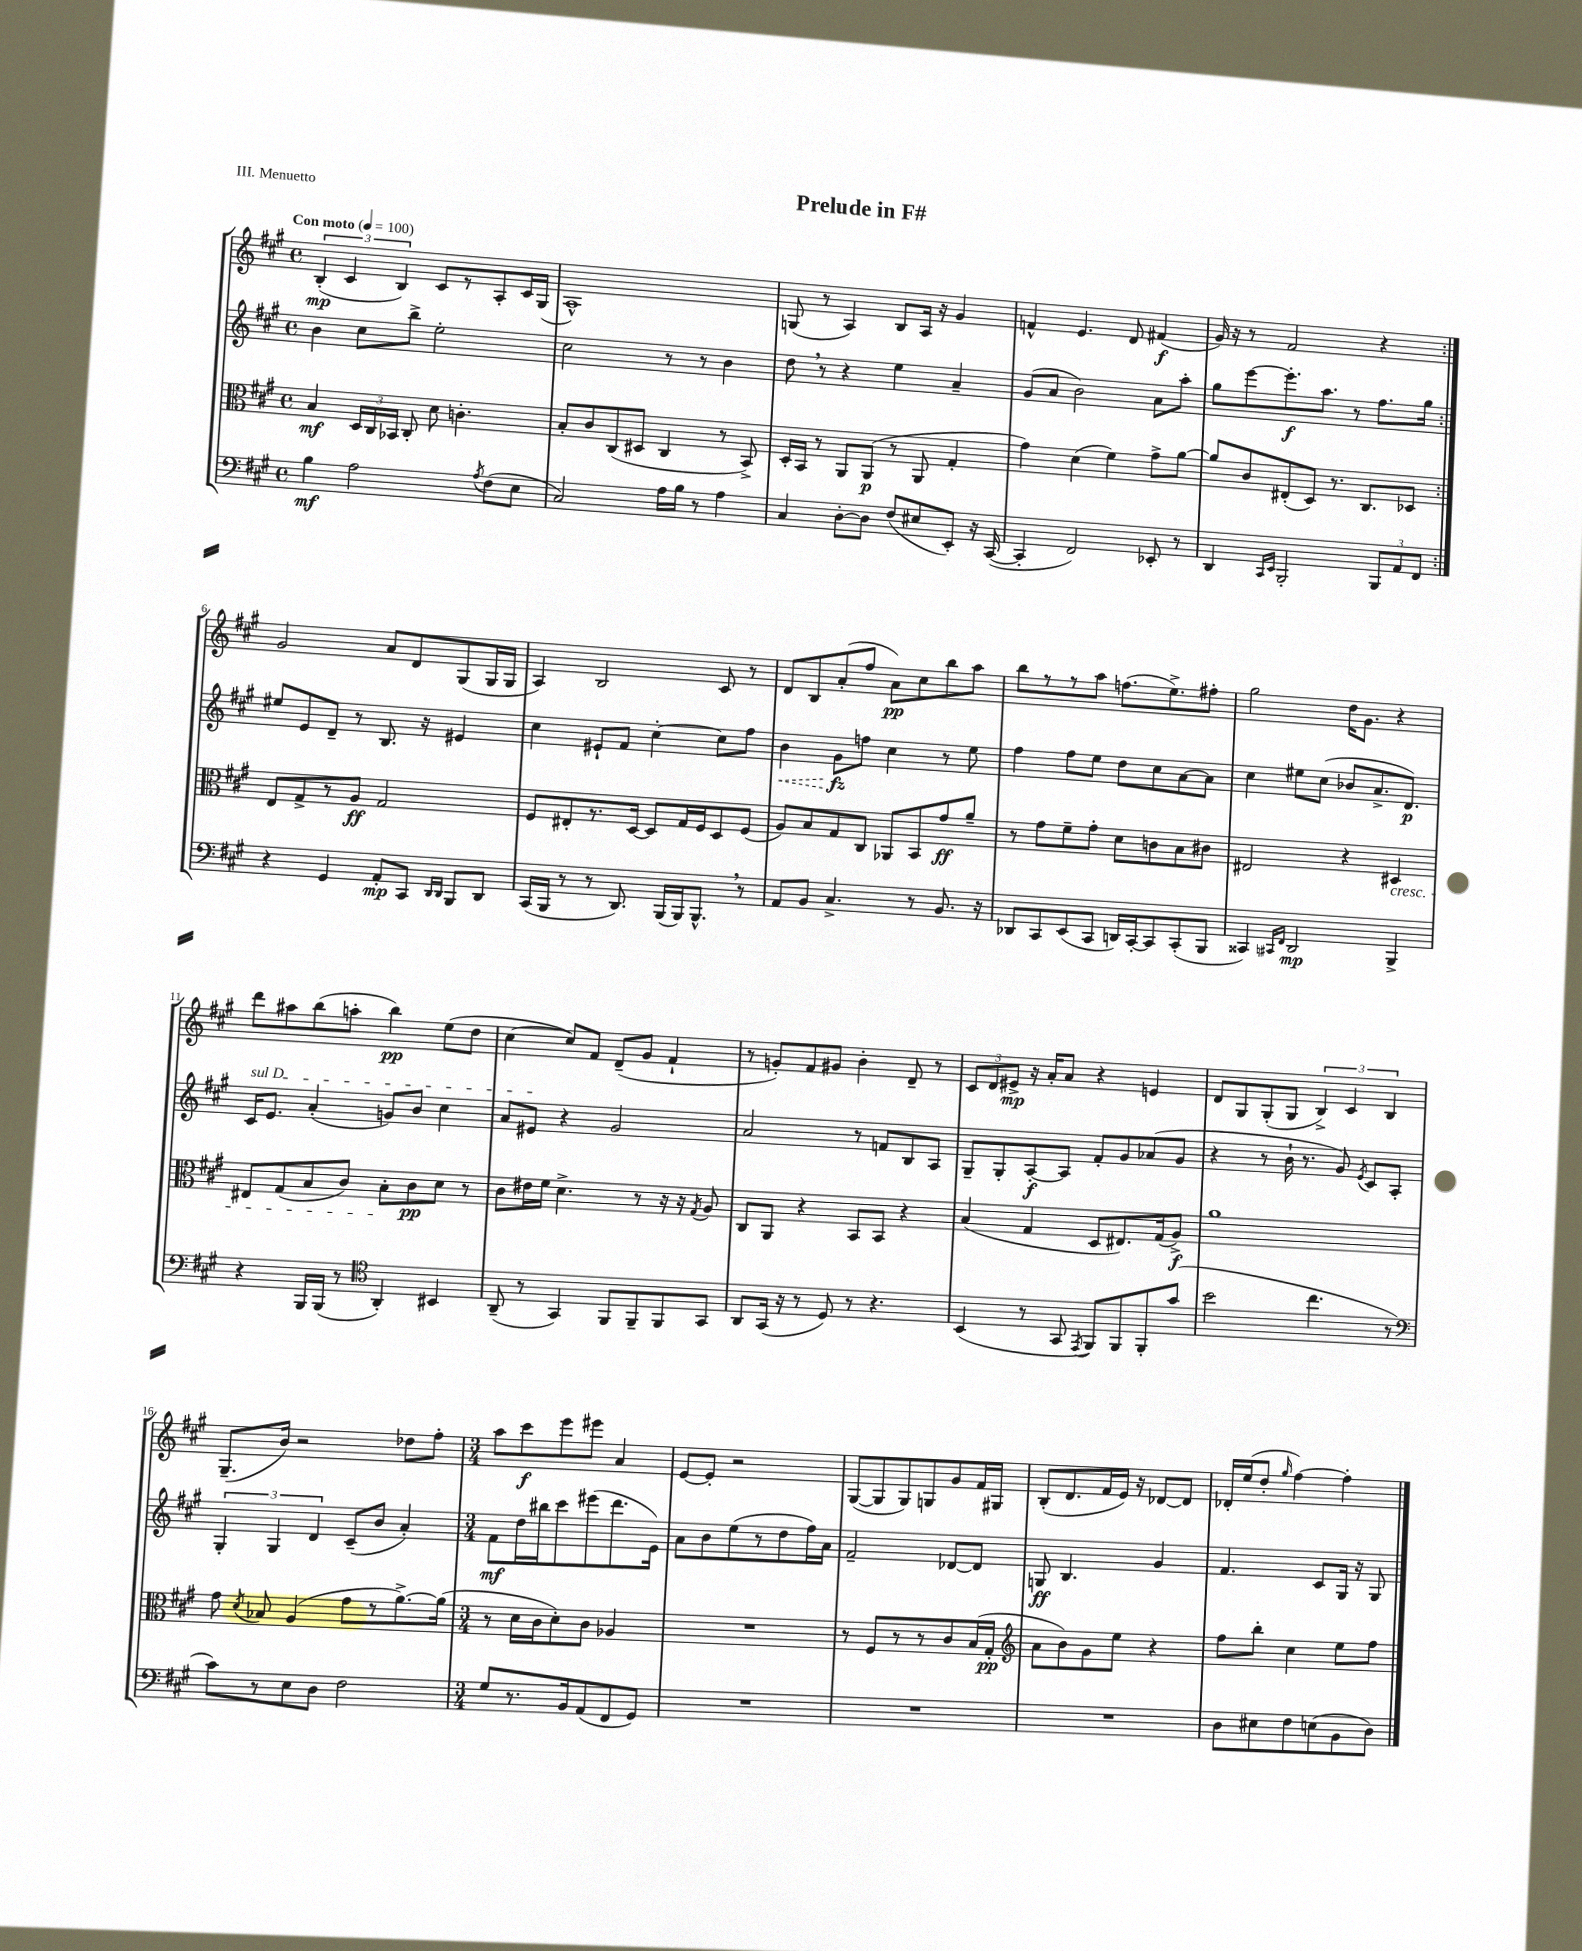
\header { title = "Prelude in F#" piece = "III. Menuetto" }
<<
\new StaffGroup <<
\new Staff = "s0" {
    \clef treble \key a \major \defaultTimeSignature \time 4/4 \tempo "Con moto" 4 = 100
    \autoBeamOff \repeat volta 2 { \tuplet 3/2 { b4-.\mp( cis'4 b4) } cis'8[ r8 a8-. cis'16 gis16]( |
    a1-^) |
    g8( r8 a4) b8[ a16] r16 gis'4 |
    f'4-^ e'4. d'8 fis'4\f( |
    gis'16) r16 r8 fis'2 r4 | }
    gis'2 a'8[ d'8 gis8( gis16 gis16] |
    a4) b2 cis'8 r8 |
    d'8[ b8 a'8-.( fis''8] a'8[\pp) cis''8 b''8 a''8] |
    b''8[ r8 r8 a''8] f''8.[( e''8.->) fis''8]-. |
    gis''2 d''16[ gis'8.] r4 |
    d'''8[ ais''8 b''8( a''8]-. b''4\pp) e''8[( d''8] |
    cis''4~ cis''8[) fis'8] d'8[--( gis'8] fis'4-! |
    r8 g'8[-.) fis'8 gis'8] b'4-. d'8-- r8 |
    \tuplet 3/2 { cis'8[ d'8 eis'8]->\mp } r16 a'16[-. a'8] r4 e'4 |
    d'8[ gis8 gis8-.( gis8] \tuplet 3/2 { b4->) cis'4 b4 } |
    gis8.[--( b'16]) r2 des''8[ fis''8]-. |
    \numericTimeSignature \time 3/4 a''8[ cis'''8\f e'''8 eis'''8] a'4 |
    e'8[~ e'8]-. r2 |
    gis8[~( gis8 gis8) g8 gis'8 fis'16 gis16] |
    b8[-.( d'8. fis'16 e'16]) r16 des'8[~ des'8] |
    des'16[-. e''16( d''8]-. \grace { gis''16 } fis''4~) fis''4-. \bar "|." |
}
\new Staff = "s1" {
    \clef treble \key a \major \defaultTimeSignature \time 4/4
    \autoBeamOff \repeat volta 2 { b'4 cis''8[ b''8]-> e''2-. |
    cis''2 r8 r8 b'4 |
    d''8 \breathe r8 r4 e''4 a'4-- |
    gis'8[( a'8] b'2) a'8[ a''8]-. |
    gis''8[ e'''8~ e'''8.-.\f a''8.] r8 fis''8.[ gis''16] | }
    eis''8[ e'8 d'8]-- r8 b8. r16 eis'4 |
    cis''4 eis'8[-! fis'8] cis''4~-. cis''8[ fis''8] |
    \once \override Hairpin.style = #'dashed-line b'4\< gis'8[\fz\! f''8] cis''4 r8 e''8 |
    fis''4 fis''8[ e''8] d''8[ cis''8 a'8~ a'8] |
    cis''4 eis''8[ cis''8]( bes'8[ a'8.-> d'8.]\p) |
    \once \override TextSpanner.bound-details.left.text = \markup { \italic "sul D" } cis'16[\startTextSpan e'8.] a'4-.( g'8[) b'8] cis''4 |
    a'8[ eis'8]\stopTextSpan r4 gis'2 |
    a'2 r8 f'8[ b8 a8] |
    gis8[-- gis8-. a8~-.\f a8] fis'8[-. gis'8 aes'8( gis'8] |
    r4 r8 b'16-! r8. gis'8) \acciaccatura { e'8 } cis'8[ a8]-. |
    \tuplet 3/2 { gis4-. gis4 d'4 } cis'8[--( b'8] a'4-.) |
    \numericTimeSignature \time 3/4 fis'8[\mf d''16 bis''16 cis'''8 eis'''8( d'''8. e'16]) |
    a'8[ b'8 e''8( r8 d''8 fis''16) a'16] |
    fis'2-- des'8[~ des'8] |
    g8\ff b4. gis'4 |
    fis'4. cis'8[ gis16] r16 gis8 \bar "|." |
}
\new Staff = "s2" {
    \clef alto \key a \major \defaultTimeSignature \time 4/4
    \autoBeamOff \repeat volta 2 { b4\mf \tuplet 3/2 { d16[ cis16 bes,16] } cis8-. d'8 c'4.-. |
    b8[-. cis'8 cis8( dis8] cis4 r8 b,8->) |
    d16[-. b,16] r8 a,8[ a,8]\p( r8 a,8 gis4-. |
    gis'4) d'4( fis'4) gis'8[-> a'8]~ |
    a'8[ cis'8 eis8-.( d8]) r8. cis8.[ des8] | }
    e8[ gis8-> r8 a8]\ff gis2 |
    fis8[ eis8-. r8. d16]~ d8[ gis16 fis16 d8 fis8]( |
    a8[) b8 gis8 cis8] aes,8[ b,8 gis'8\ff a'8]-- |
    r8 gis'8[ fis'8-- gis'8]-. d'8[ c'8 b8 cis'8] |
    eis2 r4 dis4\cresc |
    eis8[ gis8( b8 cis'8]) b8[-.\! cis'8\pp d'8] r8 |
    cis'8[ eis'16 fis'16] d'4.-> r8 r16 r16 \acciaccatura { gis8 } a8 |
    cis8[ a,8] r4 b,8[ b,8] r4 |
    b4( gis4 d8[ eis8.) gis16( a8]->\f) |
    a'1 |
    gis'8 \acciaccatura { d'8 } bes8 a4( gis'8[ r8 a'8.~->) a'16]( |
    \numericTimeSignature \time 3/4 r8 d'16[ cis'16 d'8-.) cis'8] aes4 |
    R2. |
    r8 fis8[ r8 r8 cis'8 b16( gis16]-.\pp |
    \clef treble a'8[ b'8) gis'8 e''8] r4 |
    fis''8[ b''8]-. cis''4 e''8[ fis''8] \bar "|." |
}
\new Staff = "s3" {
    \clef bass \key a \major \defaultTimeSignature \time 4/4
    \autoBeamOff \repeat volta 2 { b4\mf a2 \acciaccatura { a8 } fis8[( e8] |
    cis2) a16[ b16] r8 a4 |
    cis4 d8[~-. d8] fis8[( eis8 e,8]-.) r16 cis,16~( |
    cis,4-. fis,2) ees,8-. r8 |
    d,4 \grace { cis,16[ e,16] } b,,2-. \tuplet 3/2 { b,,8[ a,8 fis,8] } | }
    r4 gis,4 a,8[-.\mp cis,8] \grace { d,16[ d,16] } b,,8[ d,8] |
    cis,16[( b,,16] r8 r8 d,8.) b,,16[( b,,16) b,,8.]-^ \breathe r8 |
    a,8[ b,8] cis4.-> r8 b,8. r16 |
    des,8[ cis,8 e,8( cis,8] d,16[) cis,16~-. cis,8 cis,8-.( b,,8] |
    cisis,4) \grace { cis,16[ fis,16] } d,2\mp b,,4-> |
    r4 b,,16[ b,,16]( r8 \clef tenor a,4-.) bis,4 |
    a,8--( r8 gis,4) fis,8[ fis,8-- fis,8 gis,8] |
    a,8[ gis,16]( r16 r8 d8) r8 r4. |
    b,4( r8 gis,8 \acciaccatura { e,8 } fis,8[) fis,8 fis,8-. gis'8]( |
    b'2 cis''4. r8 |
    \clef bass cis'8[) r8 e8 d8] fis2 |
    \numericTimeSignature \time 3/4 gis8[ r8. b,16 a,8( fis,8 gis,8]) |
    R2. |
    R2. |
    R2. |
    d8[ eis8 fis8 e8( b,8 d8]) \bar "|." |
}
>>
>>
